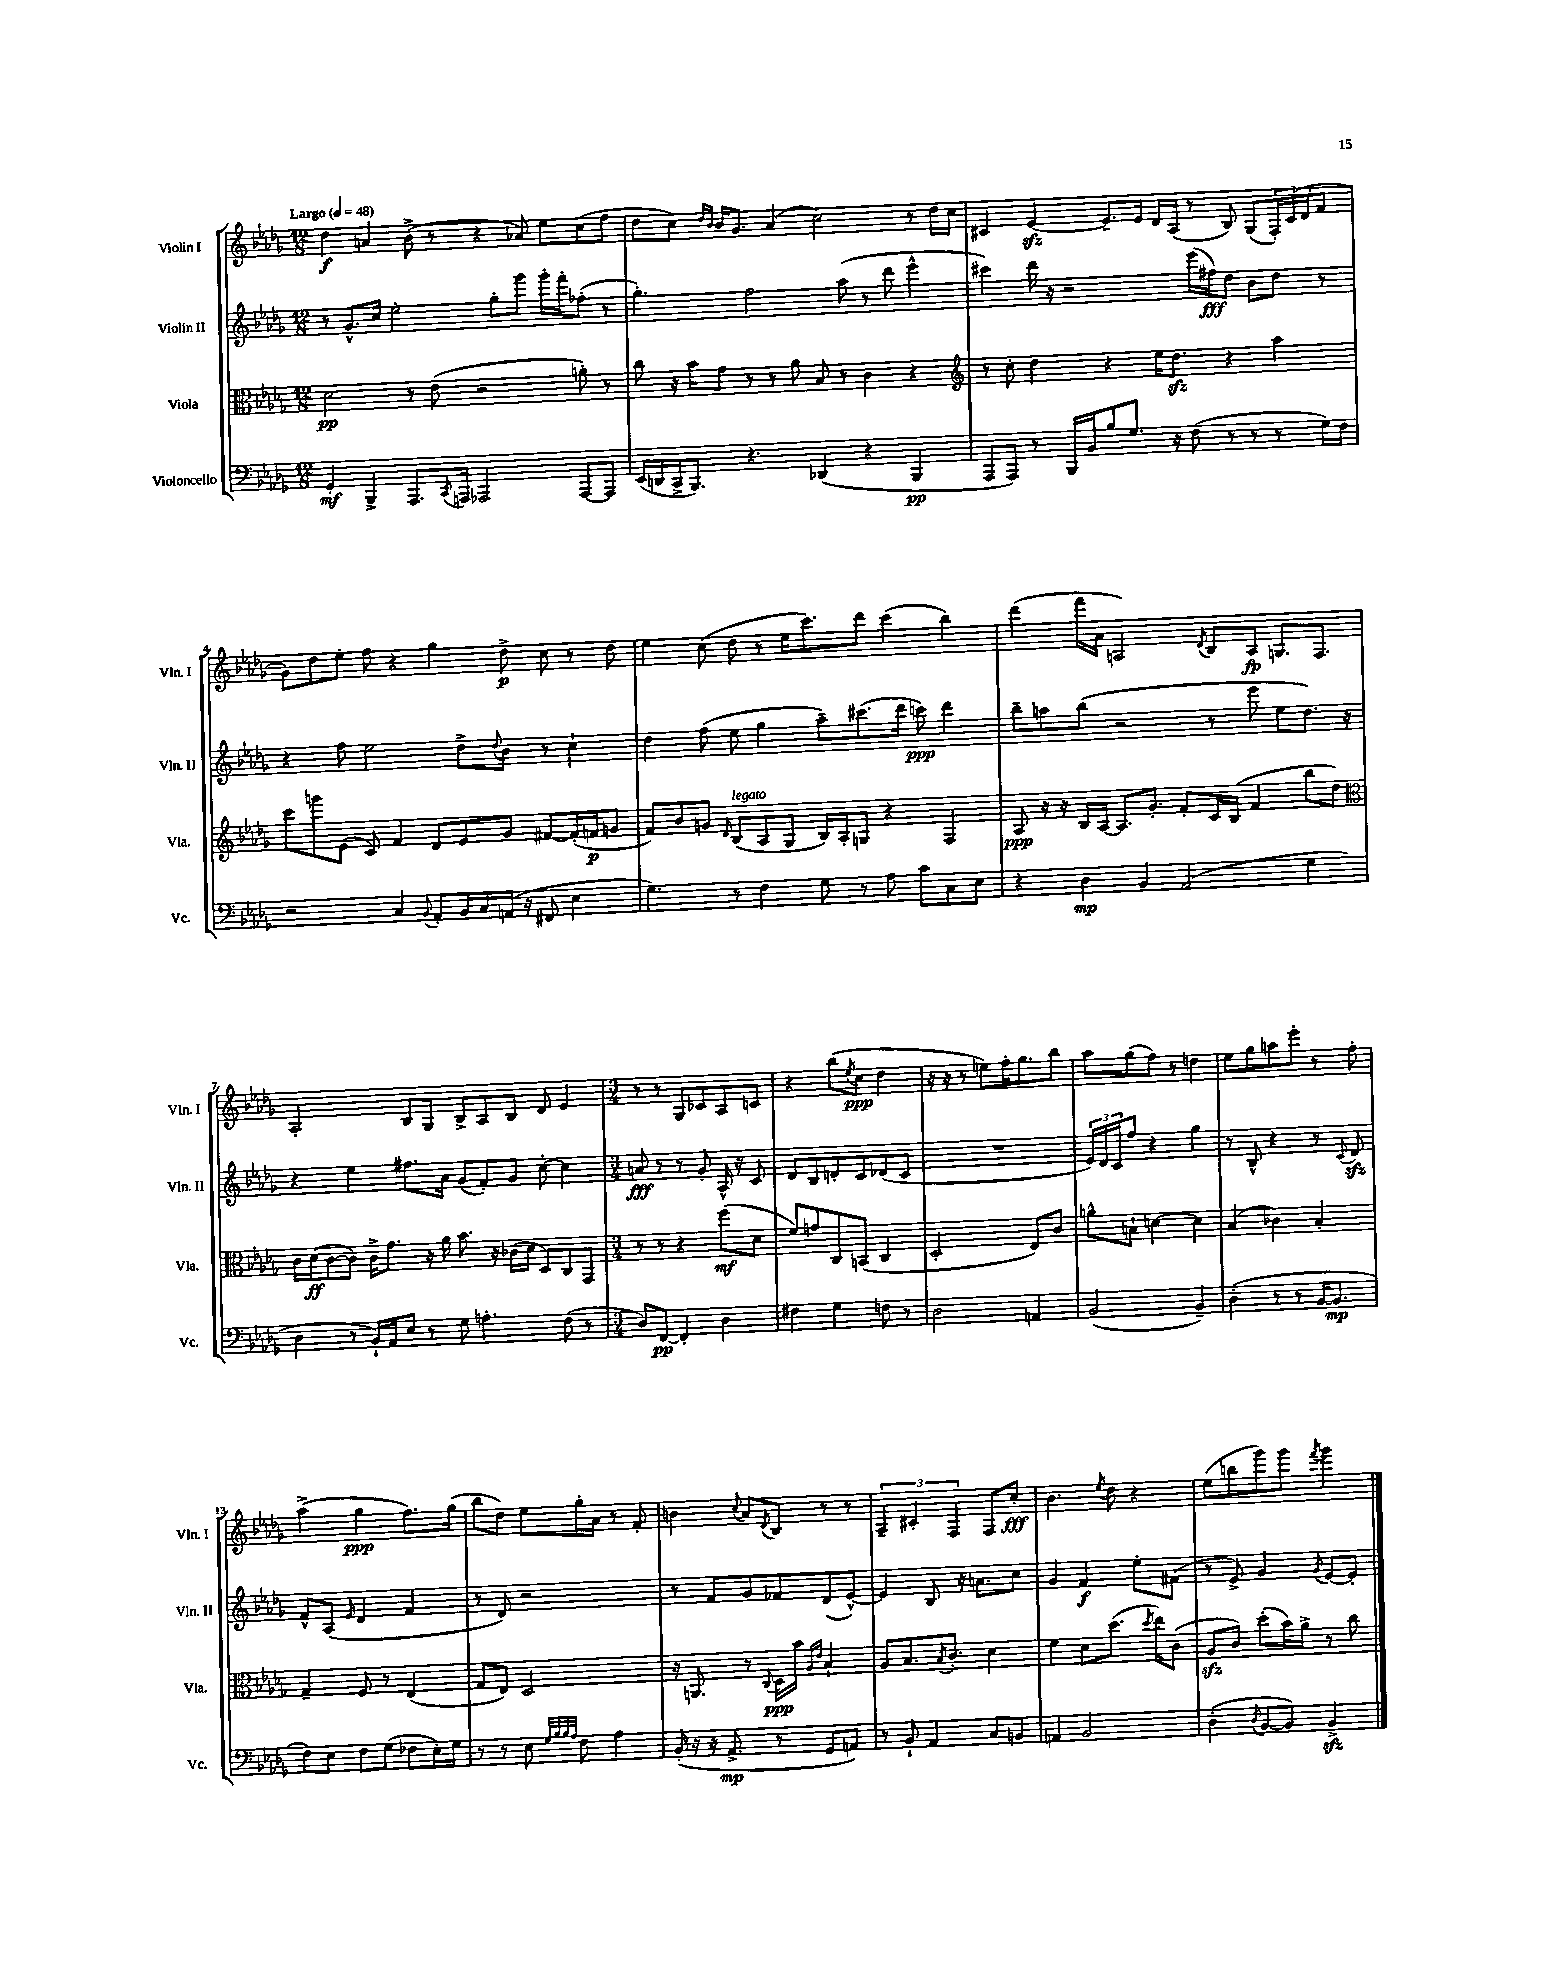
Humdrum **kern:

**kern	**dynam	**kern	**dynam	**kern	**dynam	**kern	**dynam
*part4	*part4	*part3	*part3	*part2	*part2	*part1	*part1
*staff4	*staff4	*staff3	*staff3	*staff2	*staff2	*staff1	*staff1
*I"Violoncello	*	*I"Viola	*	*I"Violin II	*	*I"Violin I	*
*I'Vc.	*	*I'Vla.	*	*I'Vln. II	*	*I'Vln. I	*
*clefF4	*	*clefC3	*	*clefG2	*	*clefG2	*
*k[b-e-a-d-g-]	*	*k[b-e-a-d-g-]	*	*k[b-e-a-d-g-]	*	*k[b-e-a-d-g-]	*
*M12/8	*	*M12/8	*	*M12/8	*	*M12/8	*
*MM48	*	*MM48	*	*MM48	*	*MM48	*
=1	=1	=1	=1	=1	=1	=1	=1
!	!	!	!	!	!	!LO:TX:a:B:t=Largo	!
4GG-'/	mf	2d-\	pp	8r	.	4dd-\	f
.	.	.	.	8.g-^^/L	.	.	.
4BBB-^/	.	.	.	.	.	4an/	.
.	.	.	.	16cc/Jk	.	.	.
.	.	.	.	2ee-'\	.	.	.
8.AAA-/L	.	8r	.	.	.	(8b-^\	.
.	.	(8e-\	.	.	.	8r	.
8qCC/	.	.	.	.	.	.	.
16AAAn/Jk	.	.	.	.	.	.	.
2AAA-X/	.	2r	.	.	.	4r	.
.	.	.	.	8gg-'\L	.	.	.
.	.	.	.	8ggg-\J	.	8a-X/)	.
.	.	.	.	16ggg-'\LL	.	8ee-\L	.
.	.	.	.	16fff'\J	.	.	.
[8AAA-/L	.	8an'\)	.	(8ff-X'\J	.	(8cc\	.
8AAA-/J]	.	8r	.	8r	.	8ff\J	.
=2	=2	=2	=2	=2	=2	=2	=2
(16EE-/LL	.	8cc\	.	4.gg-'\)	.	8dd-\L	.
16DDn/	.	.	.	.	.	.	.
16CC^/J	.	16r	.	.	.	8cc\J)	.
8.BBB-/J)	.	16b-\KL	.	.	.	.	.
.	.	.	.	.	.	16qqdd-/LL	.
.	.	.	.	.	.	16qqb-/JJ	.
.	.	8g-\J	.	.	.	16b-/KL	.
.	.	.	.	.	.	8.g-/J	.
4.r	.	8r	.	2ff\	.	.	.
.	.	8r	.	.	.	(4a-/	.
.	.	8a-\	.	.	.	.	.
(4DD-X/	.	8B-/	.	.	.	2cc\)	.
.	.	8r	.	(8aa-\	.	.	.
4r	.	4c\	.	8r	.	.	.
.	.	.	.	8ddd-\	.	.	.
4BBB-/	pp	4r	.	4eee-^^\	.	8r	.
.	.	.	.	.	.	16dd-\LL	.
.	.	.	.	.	.	16cc\JJ	.
=3	=3	=3	=3	=3	=3	=3	=3
*	*	*clefG2	*	*	*	*	*
8AAA-/L	.	8r	.	4ccc#X\)	.	4c#X/	.
8AAA-/J)	.	8cc'\	.	.	.	.	.
8r	.	4dd-\	.	16ddd-\	.	[4e-zz/	.
.	.	.	.	16r	.	.	.
16BBB-/LL	.	.	.	2r	.	.	.
16BB-/J	.	.	.	.	.	.	.
8B-/	.	4r	.	.	.	8.e-~/L]	.
8.G-/J	.	.	.	.	.	.	.
.	.	.	.	.	.	16e-/Jk	.
.	.	16ee-\KL	.	.	.	16d-/LL	.
16r	.	8.dd-zz\J	.	.	.	(16A-/JJ	.
(8F\	.	.	.	(16eee-\LL	.	8r	.
.	.	.	.	16ff#X\J)	fff	.	.
8r	.	4r	.	8dd-\J	.	8B-/)	.
8r	.	.	.	8b-\L	.	(8G-/L	.
8r	.	4aa-\	.	8dd-\J	.	24F'/L)	.
.	.	.	.	.	.	(24c#/	.
.	.	.	.	.	.	24d-/J	.
16G-\LL)	.	.	.	8r	.	8f/J	.
16F\JJ	.	.	.	.	.	.	.
!!LO:LB:g=z
=4	=4	=4	=4	=4	=4	=4	=4
2r	.	8ccc\L	.	4r	.	8g-\L)	.
.	.	8gggn\	.	.	.	8dd-\	.
.	.	(8e-\J	.	8ff\	.	8ee-'\J	.
.	.	8c/)	.	2ee-\	.	8ff\	.
4C/	.	4f/	.	.	.	4r	.
8qqBB-/	.	.	.	.	.	.	.
8AA-'/L	.	8d-/L	.	.	.	4gg-\	.
16BB-/L	.	8e-/	.	8dd-^\L	.	.	.
16C/	.	.	.	.	.	.	.
.	.	.	.	8qqdd-/	.	.	.
(16AAn/JJ	.	8g-/J	.	8b-\J	.	8dd-^\	p
16r	.	.	.	.	.	.	.
8FF#X/	.	[8f#X/L	.	8r	.	8cc\	.
4E-\	.	(16f#'/L]	.	4cc`\	.	8r	.
.	.	16fn/J	p	.	.	.	.
.	.	8gn/J	.	.	.	8dd-\	.
=5	=5	=5	=5	=5	=5	=5	=5
4.G-\)	.	8f/L)	.	4dd-\	.	4ee-\	.
.	.	8b-/	.	.	.	.	.
.	.	8gn/J	.	(8ff\	.	(8cc\	.
.	.	16qqd-/	.	.	.	.	.
!	!	!LO:TX:a:i:t=legato	!	!	!	!	!
8r	.	(8B-/L	.	8ee-\	.	8dd-\	.
4F\	.	8A-/	.	4gg-\	.	8r	.
.	.	8G-/J	.	.	.	16ee-\KL	.
.	.	.	.	.	.	8.ccc\)	.
8G-\	.	16B-/LL)	.	8aa-~\L)	.	.	.
.	.	16A-'/J	.	.	.	.	.
8r	.	8Gn/J	.	(8.ccc#X\	.	8ddd-\J	.
8A-\	.	4r	.	.	.	(4ccc\	.
.	.	.	.	16ddd-\Jk	.	.	.
8c\L	.	.	.	8cccn\)	ppp	.	.
8C\	.	4F/	.	4ddd-\	.	4bb-\)	.
8E-\J	.	.	.	.	.	.	.
=6	=6	=6	=6	=6	=6	=6	=6
4r	.	8A-/	ppp	8bb-~\L	.	(4ddd-\	.
.	.	16r	.	8aan\	.	.	.
.	.	16r	.	.	.	.	.
4D-\	mp	16B-/LL	.	(8bb-\J	.	16fff\LL	.
.	.	[16A-/JJ	.	.	.	16a-\JJ	.
.	.	8.A-/L]	.	2r	.	2An/)	.
4BB-/	.	.	.	.	.	.	.
.	.	8.g-'/J	.	.	.	.	.
(2AA-/	.	8f'/L	.	.	.	.	.
.	.	.	.	.	.	8qd-/	.
.	.	16c/L	.	8r	.	8B-/L	.
.	.	(16B-/JJ	.	.	.	.	.
.	.	4f/	.	8eee-\	.	8A/J	fp
.	.	.	.	8ee-\L	.	8.Gn/L	.
4G-\	.	8bb-\L	.	8.dd-\J)	.	.	.
.	.	.	.	.	.	8.F/J	.
.	.	8dd-\J)	.	.	.	.	.
.	.	.	.	16r	.	.	.
!!LO:LB:g=z
=7	=7	=7	=7	=7	=7	=7	=7
*	*	*clefC3	*	*	*	*	*
4D-\	.	16c\LL	.	4r	.	2A-'/	.
.	.	(16d-\J	ff	.	.	.	.
.	.	[8c\	.	.	.	.	.
8r	.	8c\J])	.	4ee-\	.	.	.
16BB-`/LL)	.	16c^\KL	.	.	.	.	.
16AA-/J	.	8.g-\J	.	.	.	.	.
8E-/J	.	.	.	8.ff#X\L	.	8B-/L	.
8r	.	16r	.	.	.	8G-/J	.
.	.	16a-\	.	16a-\Jk	.	.	.
8G-\	.	8.b-\	.	(8g-/L	.	8B-^/L	.
4.An'\	.	.	.	8f'/)	.	8A-/	.
.	.	16r	.	.	.	.	.
.	.	(16c-X\LL	.	8g-/J	.	8B-/J	.
.	.	16d-\JJ	.	.	.	.	.
.	.	8D-/L)	.	[8cc'\	.	8d-/	.
(8F\	.	8C/	.	4cc\]	.	4e-/	.
8r	.	8GG-/J	.	.	.	.	.
=8	=8	=8	=8	=8	=8	=8	=8
*M3/4	*	*M3/4	*	*M3/4	*	*M3/4	*
8D-/L)	.	8r	.	8an/	fff	8r	.
[8FF/J	pp	8r	.	8r	.	8r	.
4FF'/]	.	4r	.	8r	.	8G-/L	.
.	.	.	.	8g-'/	.	8c-X/	.
4D-\	.	(8ff\L	mf	16A-^^/	.	8A-/	.
.	.	.	.	16r	.	.	.
.	.	8d-\J	.	8c/	.	8cn/J	.
=9	=9	=9	=9	=9	=9	=9	=9
4F#X\	.	8f/L)	.	8d-/L	.	4r	.
.	.	8gn/	.	8B-/	.	.	.
4G-\	.	8C/	.	8dn'/	.	(8bb-\L	.
.	.	.	.	.	.	8qee-/	.
.	.	(8BBn/J	.	8c/	.	8cc\J	ppp
8Fn\	.	4C/	.	(8d-X/	.	4dd-\	.
8r	.	.	.	8c/J	.	.	.
=10	=10	=10	=10	=10	=10	=10	=10
2D-\	.	2D-'/	.	2.r	.	16r	.
.	.	.	.	.	.	16r	.
.	.	.	.	.	.	8r	.
.	.	.	.	.	.	8een\L)	.
.	.	.	.	.	.	16ff'\K	.
.	.	.	.	.	.	8.gg-\	.
4AAn/	.	8E-/L)	.	.	.	.	.
.	.	8c/J	.	.	.	8bb-\J	.
=11	=11	=11	=11	=11	=11	=11	=11
(2BB-/	.	8an^^\L	.	24e-/LL)	.	8aa-\L	.
.	.	.	.	24d-/	.	.	.
.	.	.	.	24c/J	.	.	.
.	.	8Bn`\J	.	8ff/J	.	(8gg-\	.
.	.	[4dn\	.	4r	.	8ff\J)	.
.	.	.	.	.	.	8r	.
4BB-~/)	.	4d\]	.	4gg-\	.	4ddn\	.
=12	=12	=12	=12	=12	=12	=12	=12
(4D-'\	.	(4B-/	.	8r	.	8ee-\L	.
.	.	.	.	8B-^^/	.	8gg-\	.
8r	.	4c-X\)	.	4r	.	8aan\	.
8r	.	.	.	.	.	8eee-'\J	.
[16BB-/KL	.	4B-'/	.	8r	.	8r	.
8.BB-/J]	mp	.	.	.	.	.	.
.	.	.	.	8qqc/	.	.	.
.	.	.	.	8d-zz/	.	8ff'\	.
!!LO:LB:g=z
=13	=13	=13	=13	=13	=13	=13	=13
8F\L)	.	4G-~/	.	8f^^/L	.	(4aa-^\	.
8E-\J	.	.	.	(8A-/J	.	.	.
.	.	.	.	16qqe-/	.	.	.
8F\L	.	8F/	.	4d-/	.	4gg-\	ppp
(8G-\J	.	8r	.	.	.	.	.
8F-X\L	.	(4E-/	.	4f/	.	8.ff\L)	.
16E-'\L)	.	.	.	.	.	.	.
16G-\JJ	.	.	.	.	.	(16gg-\Jk	.
=14	=14	=14	=14	=14	=14	=14	=14
8r	.	8G-/L	.	8r	.	8bb-\L	.
8r	.	8E-/J)	.	8d-/)	.	8dd-\J)	.
8E-\	.	2D-/	.	2r	.	8ee-\L	.
32qqG-/LLL	.	.	.	.	.	.	.
32qqB-/	.	.	.	.	.	.	.
32qqB-/	.	.	.	.	.	.	.
32qqA-/JJJ	.	.	.	.	.	.	.
8F\	.	.	.	.	.	16gg-'\L	.
.	.	.	.	.	.	16a-\JJ	.
4A-\	.	.	.	.	.	8r	.
.	.	.	.	.	.	8f'/	.
=15	=15	=15	=15	=15	=15	=15	=15
(16BB-'/	.	16r	.	8r	.	4bn\	.
16r	.	8.AAn/	.	.	.	.	.
16r	.	.	.	8f/L	.	.	.
8.AA-^/	mp	.	.	.	.	.	.
.	.	.	.	.	.	8qqcc/	.
.	.	8r	.	8g-/	.	8a-/L	.
.	.	8qqC/	.	.	.	8qd-/	.
8r	.	16D-\LL	ppp	8f-X/	.	8B-/J	.
.	.	16b-\JJ	.	.	.	.	.
.	.	16qqA-/LL	.	.	.	.	.
.	.	16qqe-/JJ	.	.	.	.	.
8GG-/L	.	4B-`/	.	(8d-/	.	8r	.
8AAn/J)	.	.	.	[8e-^^/J)	.	8r	.
=16	=16	=16	=16	=16	=16	=16	=16
8r	.	8A-/L	.	4e-/]	.	6A-~/	.
8BB-`/	.	8.B-/	.	.	.	.	.
.	.	.	.	.	.	6c#X'/	.
4AA-/	.	.	.	8B-/	.	.	.
.	.	8qB-/	.	.	.	.	.
.	.	8.c'/J	.	.	.	.	.
.	.	.	.	.	.	6F/	.
.	.	.	.	16r	.	.	.
.	.	.	.	8.an\L	.	.	.
8C/L	.	4d-\	.	.	.	8F/L	.
8BBn/J	.	.	.	8cc\J	.	8cc'/J	fff
=17	=17	=17	=17	=17	=17	=17	=17
4AAn/	.	4f\	.	4g-/	.	4.b-\	.
2BB-/	.	8d-\L	.	4f/	f	.	.
.	.	.	.	.	.	8qee-/	.
.	.	(8.dd-\J	.	.	.	8dd-\	.
.	.	.	.	8ee-'\L	.	4r	.
.	.	8qdd-/	.	.	.	.	.
.	.	16ee-\KL)	.	.	.	.	.
.	.	(8c\J	.	(8f#X\J	.	.	.
=18	=18	=18	=18	=18	=18	=18	=18
(4D-'\	.	8A-zz/L	.	8r	.	(8ee-\L	.
.	.	8c/J)	.	8e-^/)	.	8bbn\	.
8qD-/	.	.	.	.	.	.	.
[8BB-/L	.	(8dd-'\L	.	4g-/	.	8ggg-\)	.
8BB-/J])	.	16b-\L)	.	.	.	8ggg-\J	.
.	.	16a-^\JJ	.	.	.	.	.
.	.	.	.	8qg-/	.	8qfff/	.
4BB-zz^/	.	8r	.	[8e-/L	.	4ggg-\	.
.	.	8cc\	.	8e-'/J]	.	.	.
==	==	==	==	==	==	==	==
*-	*-	*-	*-	*-	*-	*-	*-
